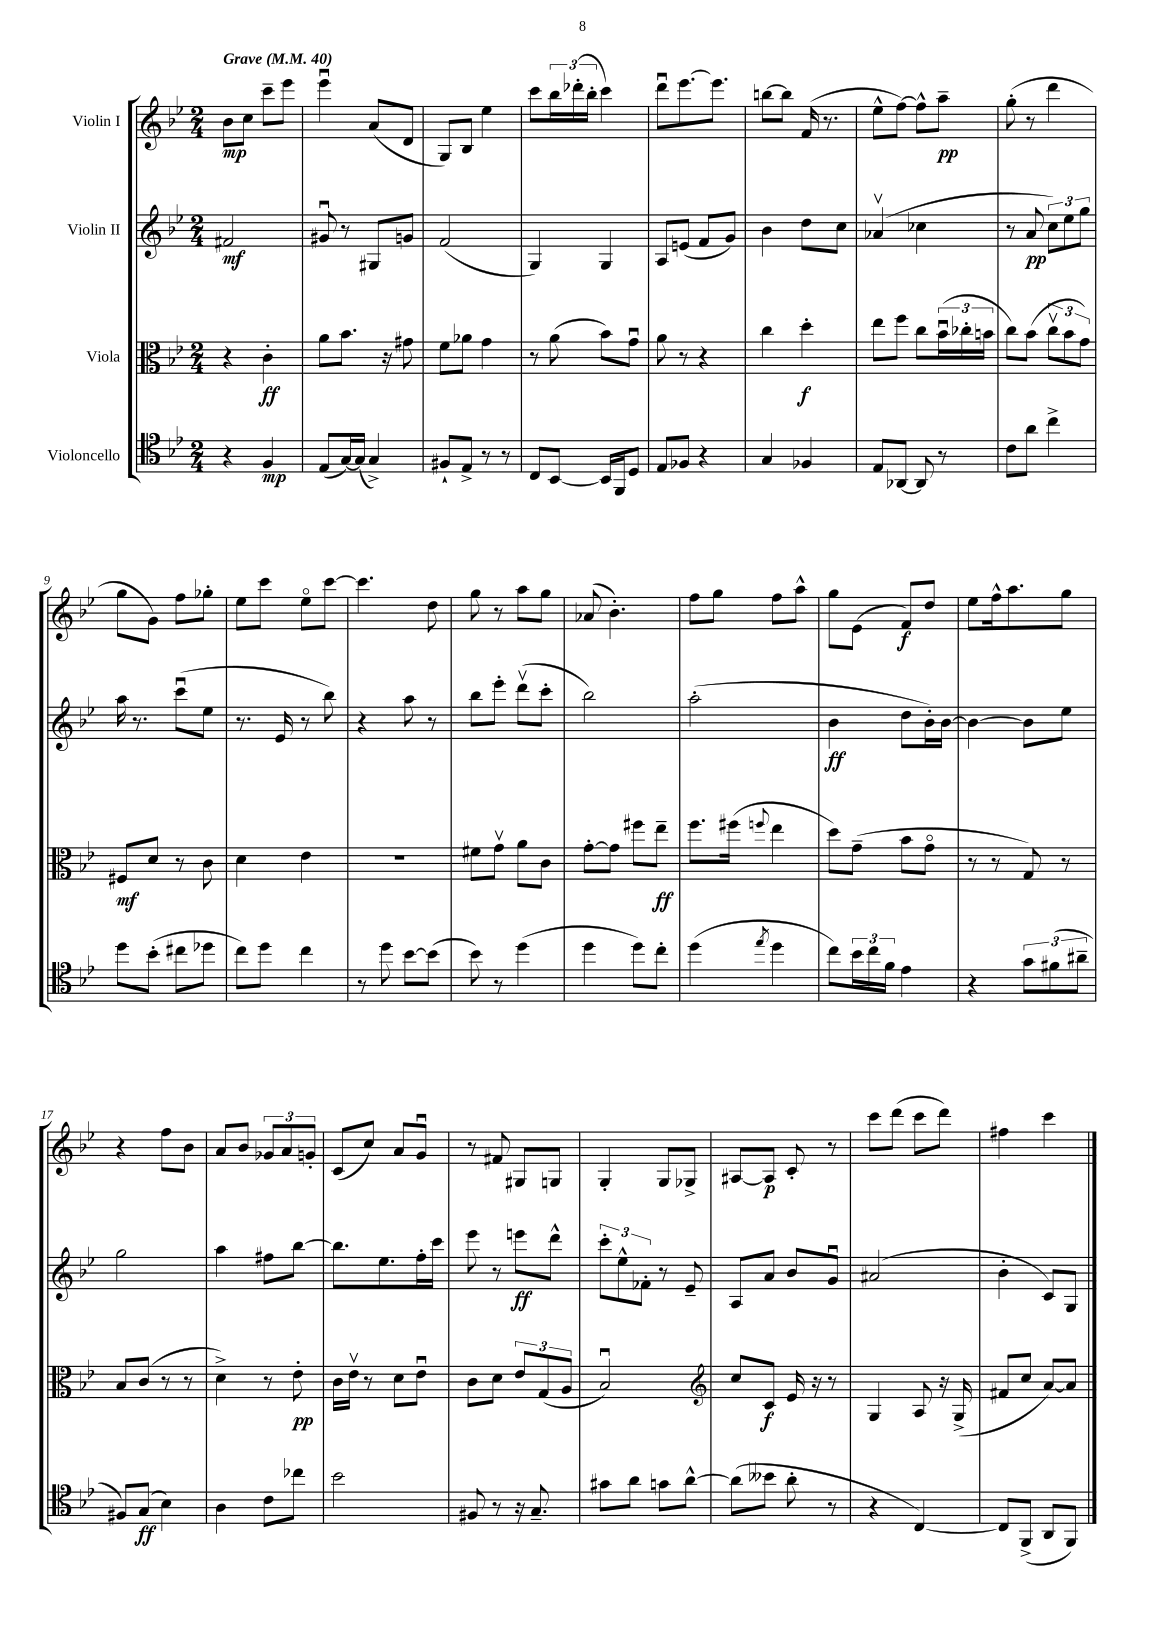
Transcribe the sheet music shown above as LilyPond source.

<<
\new StaffGroup <<
\new Staff = "s0" \with { instrumentName = "Violin I" } {
    \clef treble \key bes \major \numericTimeSignature \time 2/4 \tempo "Grave" 4 = 40
    bes'8\mp c''8 c'''8-- ees'''8 |
    ees'''4\downbow a'8( d'8 |
    g8) bes8 ees''4 |
    c'''8 \tuplet 3/2 { bes''16 des'''16-.( bes''16-. } c'''4) |
    d'''8\downbow ees'''8.~ ees'''8. |
    b''8~ b''8 f'16( r8. |
    ees''8-^ f''8~) f''8-^ a''8--\pp |
    g''8-.( r8 d'''4 |
    g''8 g'8) f''8 ges''8-. |
    ees''8 c'''8 ees''8\flageolet c'''8~ |
    c'''4. d''8 |
    g''8 r8 a''8 g''8 |
    aes'8( bes'4.-.) |
    f''8 g''8 f''8 a''8-^ |
    g''8 ees'8( f'8\f) d''8 |
    ees''8 f''16-^ a''8. g''8 |
    r4 f''8 bes'8 |
    a'8 bes'8 \tuplet 3/2 { ges'8 a'8 g'8-. } |
    c'8( c''8) a'8 g'8\downbow |
    r8 fis'8 gis8 g8 |
    g4-. g8 ges8-> |
    ais8~ ais8\p c'8-. r8 |
    c'''8 d'''8( c'''8 d'''8) |
    fis''4 c'''4 \bar "|." |
}
\new Staff = "s1" \with { instrumentName = "Violin II" } {
    \clef treble \key bes \major \numericTimeSignature \time 2/4
    fis'2\mf |
    gis'8\downbow r8 gis8 g'8 |
    f'2( |
    g4) g4 |
    a8 e'8( f'8 g'8) |
    bes'4 d''8 c''8 |
    aes'4\upbow( ces''4 |
    r8 a'8\pp \tuplet 3/2 { c''8) ees''8 g''8 } |
    a''16 r8. c'''8\downbow( ees''8 |
    r8. ees'16 r8 bes''8) |
    r4 a''8 r8 |
    bes''8 ees'''8-. d'''8\upbow( c'''8-. |
    bes''2) |
    a''2-.( |
    bes'4\ff d''8 bes'16-.) bes'16~ |
    bes'4~ bes'8 ees''8 |
    g''2 |
    a''4 fis''8 bes''8~ |
    bes''8. ees''8. f''16-. c'''16 |
    ees'''8 r8 e'''8\ff d'''8-^ |
    \tuplet 3/2 { c'''8-. ees''8-^ fes'8-. } r8 ees'8-- |
    a8 a'8 bes'8 g'8\downbow |
    ais'2( |
    bes'4-. c'8) g8 \bar "|." |
}
\new Staff = "s2" \with { instrumentName = "Viola" } {
    \clef alto \key bes \major \numericTimeSignature \time 2/4
    r4 c'4-.\ff |
    a'8 bes'8. r16 gis'8 |
    f'8 aes'8 g'4 |
    r8 a'8( bes'8) g'8\downbow |
    a'8 r8 r4 |
    c''4 d''4-.\f |
    ees''8 f''8 c''8 \tuplet 3/2 { bes'16\downbow( ces''16-. b'16 } |
    c''8) bes'8( \tuplet 3/2 { c''8\upbow bes'8 g'8) } |
    fis8\mf d'8 r8 c'8 |
    d'4 ees'4 |
    r2 |
    fis'8 g'8\upbow a'8 c'8 |
    g'8~-. g'8 fis''8 ees''8--\ff |
    f''8. fis''16( \appoggiatura { f''8 } ees''4 |
    d''8) g'8--( bes'8 g'8\flageolet |
    r8 r8 g8) r8 |
    bes8 c'8( r8 r8 |
    d'4->) r8 ees'8-.\pp |
    c'16 ees'16\upbow r8 d'8 ees'8\downbow |
    c'8 d'8 \tuplet 3/2 { ees'8 g8( a8 } |
    bes2\downbow) |
    \clef treble c''8 c'8\f ees'16 r16 r8 |
    g4 a8 r16 g16->( |
    fis'8 c''8 a'8~) a'8 \bar "|." |
}
\new Staff = "s3" \with { instrumentName = "Violoncello" } {
    \clef tenor \key bes \major \numericTimeSignature \time 2/4
    r4 f4\mp |
    ees8( g16~) g16( g4->) |
    fis8-! ees8-> r8 r8 |
    c8 bes,8~ bes,16 f,16 d8 |
    ees8 fes8 r4 |
    g4 fes4 |
    ees8 aes,8~ aes,8 r8 |
    c'8 a'8 c''4-> |
    d''8 bes'8-.( cis''8 des''8 |
    c''8) d''8 c''4 |
    r8 d''8 bes'8~ bes'8( |
    bes'8) r8 d''4( |
    d''4 d''8) c''8-. |
    d''4( \acciaccatura { ees''8 } d''4 |
    c''8) \tuplet 3/2 { bes'16 c''16 f'16 } ees'4 |
    r4 \tuplet 3/2 { g'8 fis'8( ais'8-- } |
    fis8) g8\ff( bes4) |
    a4 c'8 ces''8 |
    bes'2 |
    fis8 r8 r16 g8.-- |
    gis'8 a'8 g'8 a'8~-^ |
    a'8( beses'8 a'8-. r8 |
    r4 c4~) |
    c8 f,8->( a,8 f,8) \bar "|." |
}
>>
>>
